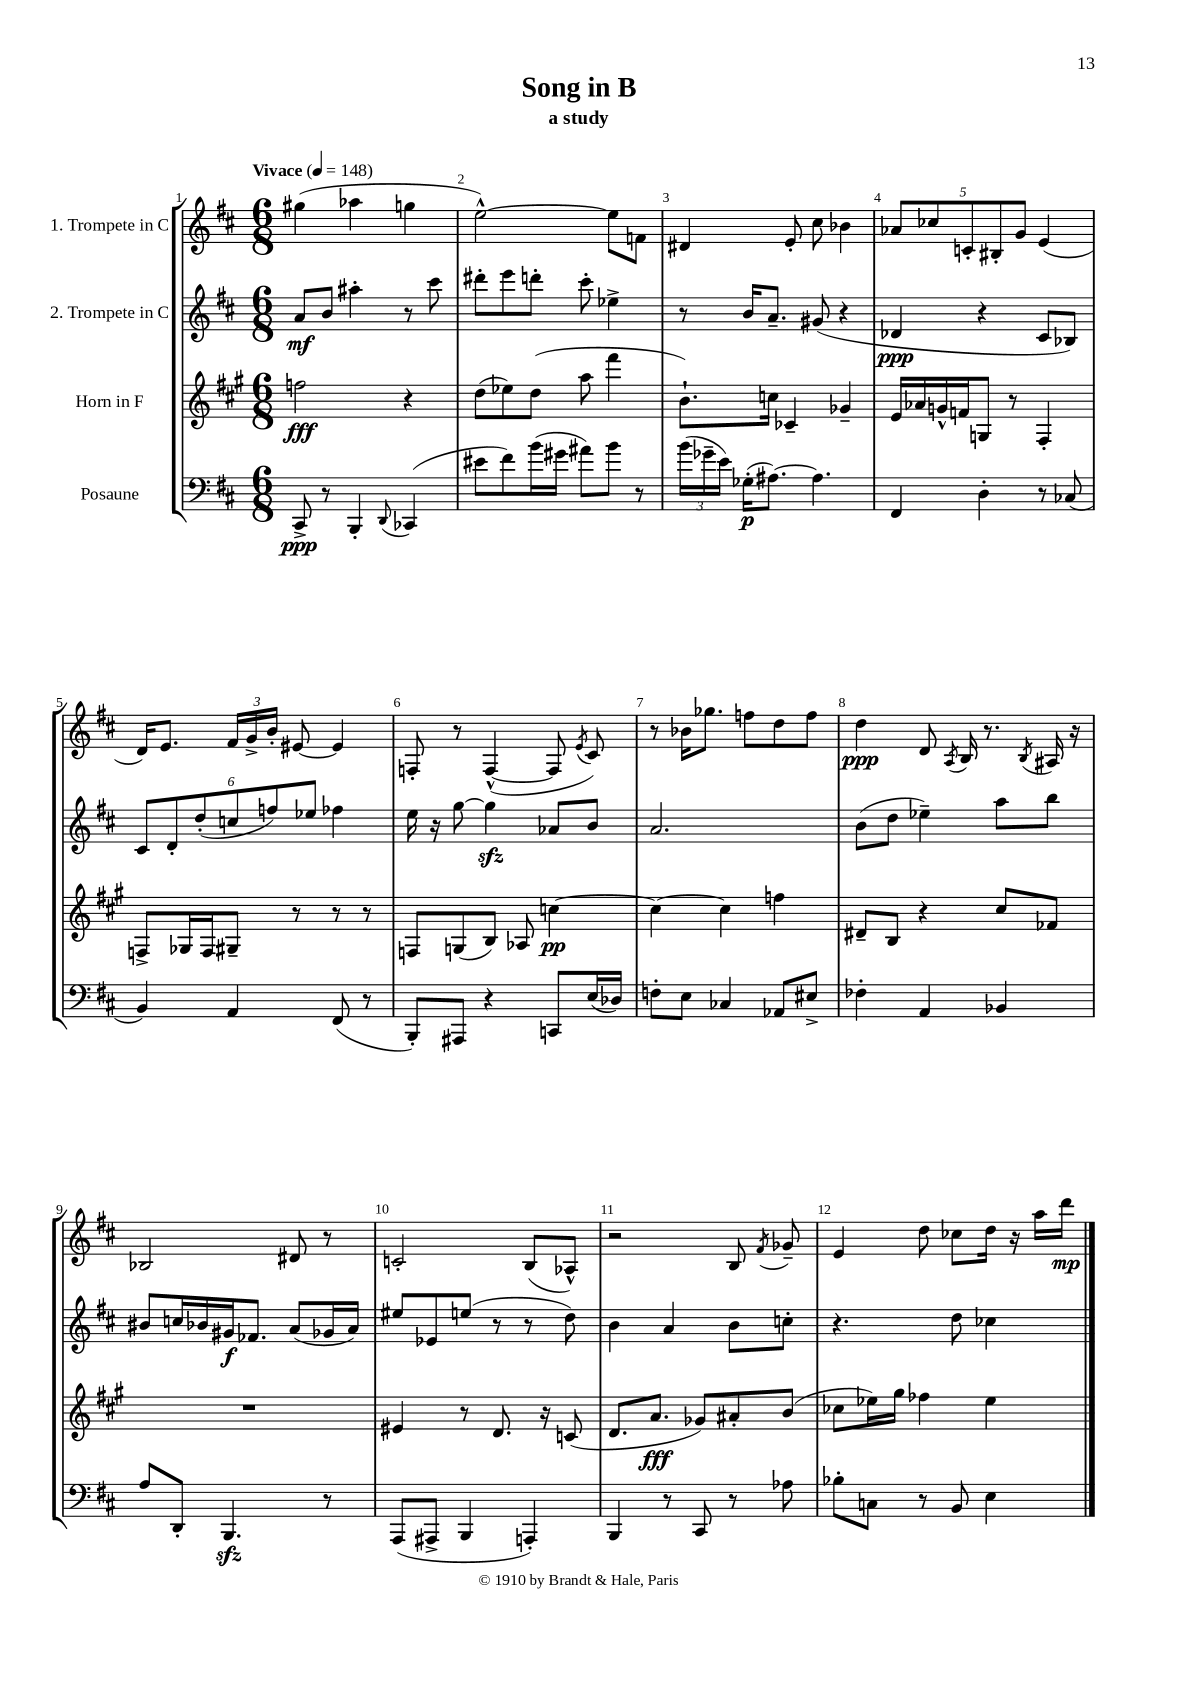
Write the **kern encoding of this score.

**kern	**dynam	**kern	**dynam	**kern	**dynam	**kern	**dynam
*part4	*part4	*part3	*part3	*part2	*part2	*part1	*part1
*staff4	*staff4	*staff3	*staff3	*staff2	*staff2	*staff1	*staff1
*I"Posaune	*	*I"Horn in F	*	*I"2. Trompete in C	*	*I"1. Trompete in C	*
*clefF4	*	*clefG2	*	*clefG2	*	*clefG2	*
*k[f#c#]	*	*k[f#c#g#]	*	*k[f#c#]	*	*k[f#c#]	*
*M6/8	*	*M6/8	*	*M6/8	*	*M6/8	*
*MM148	*	*MM148	*	*MM148	*	*MM148	*
=1	=1	=1	=1	=1	=1	=1	=1
!	!	!	!	!	!	!LO:TX:a:B:t=Vivace	!
8CC#^/	ppp	2ffn\	fff	8a/L	mf	(4gg#X\	.
8r	.	.	.	8b/J	.	.	.
4BBB'/	.	.	.	4aa#X'\	.	4aa-X\	.
8qqDD/	.	.	.	.	.	.	.
(4CC-X/	.	4r	.	8r	.	4ggn\	.
.	.	.	.	8ccc#\	.	.	.
=2	=2	=2	=2	=2	=2	=2	=2
8e#X\L	.	(8dd\L	.	8ddd#X'\L	.	[2ee^^\)	.
8f#\)	.	8ee-X\)	.	8eee\	.	.	.
(16b\L	.	(8dd\J	.	8dddn'\J	.	.	.
16g#X\JJ	.	.	.	.	.	.	.
8a#X\L)	.	8aa\	.	8ccc#'\	.	.	.
8b\J	.	4fff#\	.	4ee-X^\	.	8ee\L]	.
8r	.	.	.	.	.	8fn\J	.
=3	=3	=3	=3	=3	=3	=3	=3
(24b\LL	.	8.b`\L)	.	8r	.	4d#X/	.
24g-X~\	.	.	.	.	.	.	.
24e\JJ)	.	.	.	.	.	.	.
(16G-X'\KL	p	.	.	16b/KL	.	.	.
[8.A#X\J)	.	16ccn\Jk	.	8.a~/J	.	.	.
.	.	4c-X~/	.	.	.	8e'/	.
4.A#\]	.	.	.	(8g#X/	.	8cc#\	.
.	.	4g-X~/	.	4r	.	4b-X\	.
=4	=4	=4	=4	=4	=4	=4	=4
4FF#/	.	16e/LL	.	4d-X/	ppp	10a-X/L	.
.	.	16a-X/	.	.	.	.	.
.	.	.	.	.	.	10cc-X/	.
.	.	16gn^^/	.	.	.	.	.
.	.	16fn/J	.	.	.	.	.
.	.	.	.	.	.	10cn'/	.
4D'\	.	8Gn/J	.	4r	.	.	.
.	.	.	.	.	.	10B#X'/	.
.	.	8r	.	.	.	.	.
.	.	.	.	.	.	10g/J	.
8r	.	4F#'/	.	8c#/L	.	(4e/	.
(8C-X/	.	.	.	8B-X/J)	.	.	.
!!LO:LB:g=z
=5	=5	=5	=5	=5	=5	=5	=5
4BB/)	.	8Fn^/L	.	12c#/L	.	16d/KL)	.
.	.	.	.	.	.	8.e/J	.
.	.	.	.	12d'/	.	.	.
.	.	16G-X/L	.	.	.	.	.
.	.	.	.	(12dd'/	.	.	.
.	.	16F/J	.	.	.	.	.
4AA/	.	8G#X~/J	.	12ccn/	.	24f#/LL	.
.	.	.	.	.	.	24g^/	.
.	.	.	.	12ffn/)	.	24b'/JJ	.
.	.	8r	.	.	.	[8e#X/	.
.	.	.	.	12ee-X/J	.	.	.
(8FF#/	.	8r	.	4ff-X\	.	4e#/]	.
8r	.	8r	.	.	.	.	.
=6	=6	=6	=6	=6	=6	=6	=6
8BBB'/L)	.	8Fn/L	.	16ee\	.	8Fn'/	.
.	.	.	.	16r	.	.	.
8AAA#X/J	.	(8Gn/	.	[8gg\	.	8r	.
4r	.	8B/J)	.	4ggzz\]	.	([4F^^/	.
.	.	8A-X/	.	.	.	.	.
8CCn/L	.	[4ccn\	pp	8a-X/L	.	8F/]	.
.	.	.	.	.	.	8qe/	.
(16E/L	.	.	.	8b/J	.	8c#/)	.
16D-X/JJ)	.	.	.	.	.	.	.
=7	=7	=7	=7	=7	=7	=7	=7
8Fn'\L	.	4cc\_	.	2.a/	.	8r	.
8E\J	.	.	.	.	.	16b-X\KL	.
.	.	.	.	.	.	8.gg-X\J	.
4C-X/	.	4cc\]	.	.	.	.	.
.	.	.	.	.	.	8ffn\L	.
8AA-X/L	.	4ffn\	.	.	.	8dd\	.
8E#X^/J	.	.	.	.	.	8ff\J	.
=8	=8	=8	=8	=8	=8	=8	=8
4F-X'\	.	8d#X~/L	.	(8b\L	.	4dd\	ppp
.	.	8B/J	.	8dd\J	.	.	.
4AA/	.	4r	.	4ee-X~\)	.	8d/	.
.	.	.	.	.	.	8qA/	.
.	.	.	.	.	.	16B/	.
.	.	.	.	.	.	8.r	.
4BB-X/	.	8cc#/L	.	8aa\L	.	.	.
.	.	.	.	.	.	8qB/	.
.	.	8f-X/J	.	8bb\J	.	16A#X/	.
.	.	.	.	.	.	16r	.
!!LO:LB:g=z
=9	=9	=9	=9	=9	=9	=9	=9
8A/L	.	2.r	.	8b#X/L	.	2B-X/	.
8DD'/J	.	.	.	16ccn/L	.	.	.
.	.	.	.	16b-X/	.	.	.
4.BBBzz/	.	.	.	16g#X/J	f	.	.
.	.	.	.	8.f-X/J	.	.	.
.	.	.	.	(8a/L	.	8d#X/	.
8r	.	.	.	16g-X/L	.	8r	.
.	.	.	.	16a/JJ)	.	.	.
=10	=10	=10	=10	=10	=10	=10	=10
(8AAA/L	.	4e#X/	.	8ee#X/L	.	2cn'/	.
8AAA#X^/J	.	.	.	8e-X/	.	.	.
4BBB/	.	8r	.	(8een/J	.	.	.
.	.	8.d/	.	8r	.	.	.
4AAAn'/)	.	.	.	8r	.	(8B/L	.
.	.	16r	.	.	.	.	.
.	.	(8cn/	.	8dd\)	.	8A-X^^/J)	.
=11	=11	=11	=11	=11	=11	=11	=11
4BBB/	.	8.d/L	.	4b\	.	2r	.
.	.	8.a/J	fff	.	.	.	.
8r	.	.	.	4a/	.	.	.
8CC#/	.	8g-X/L)	.	.	.	.	.
8r	.	8a#X'/	.	8b\L	.	8B/	.
.	.	.	.	.	.	8qf#/	.
8A-X\	.	(8b/J	.	8ccn'\J	.	8g-X~/	.
=12	=12	=12	=12	=12	=12	=12	=12
8B-X'\L	.	8cc-X\L	.	4.r	.	4e/	.
8Cn\J	.	16ee-X\L)	.	.	.	.	.
.	.	16gg#\JJ	.	.	.	.	.
8r	.	4ff-X\	.	.	.	8dd\	.
8BB/	.	.	.	8dd\	.	8cc-X\L	.
4E\	.	4ee-\	.	4cc-X\	.	16dd\Jk	.
.	.	.	.	.	.	16r	.
.	.	.	.	.	.	16aa\LL	.
.	.	.	.	.	.	16ddd\JJ	mp
==	==	==	==	==	==	==	==
*-	*-	*-	*-	*-	*-	*-	*-
